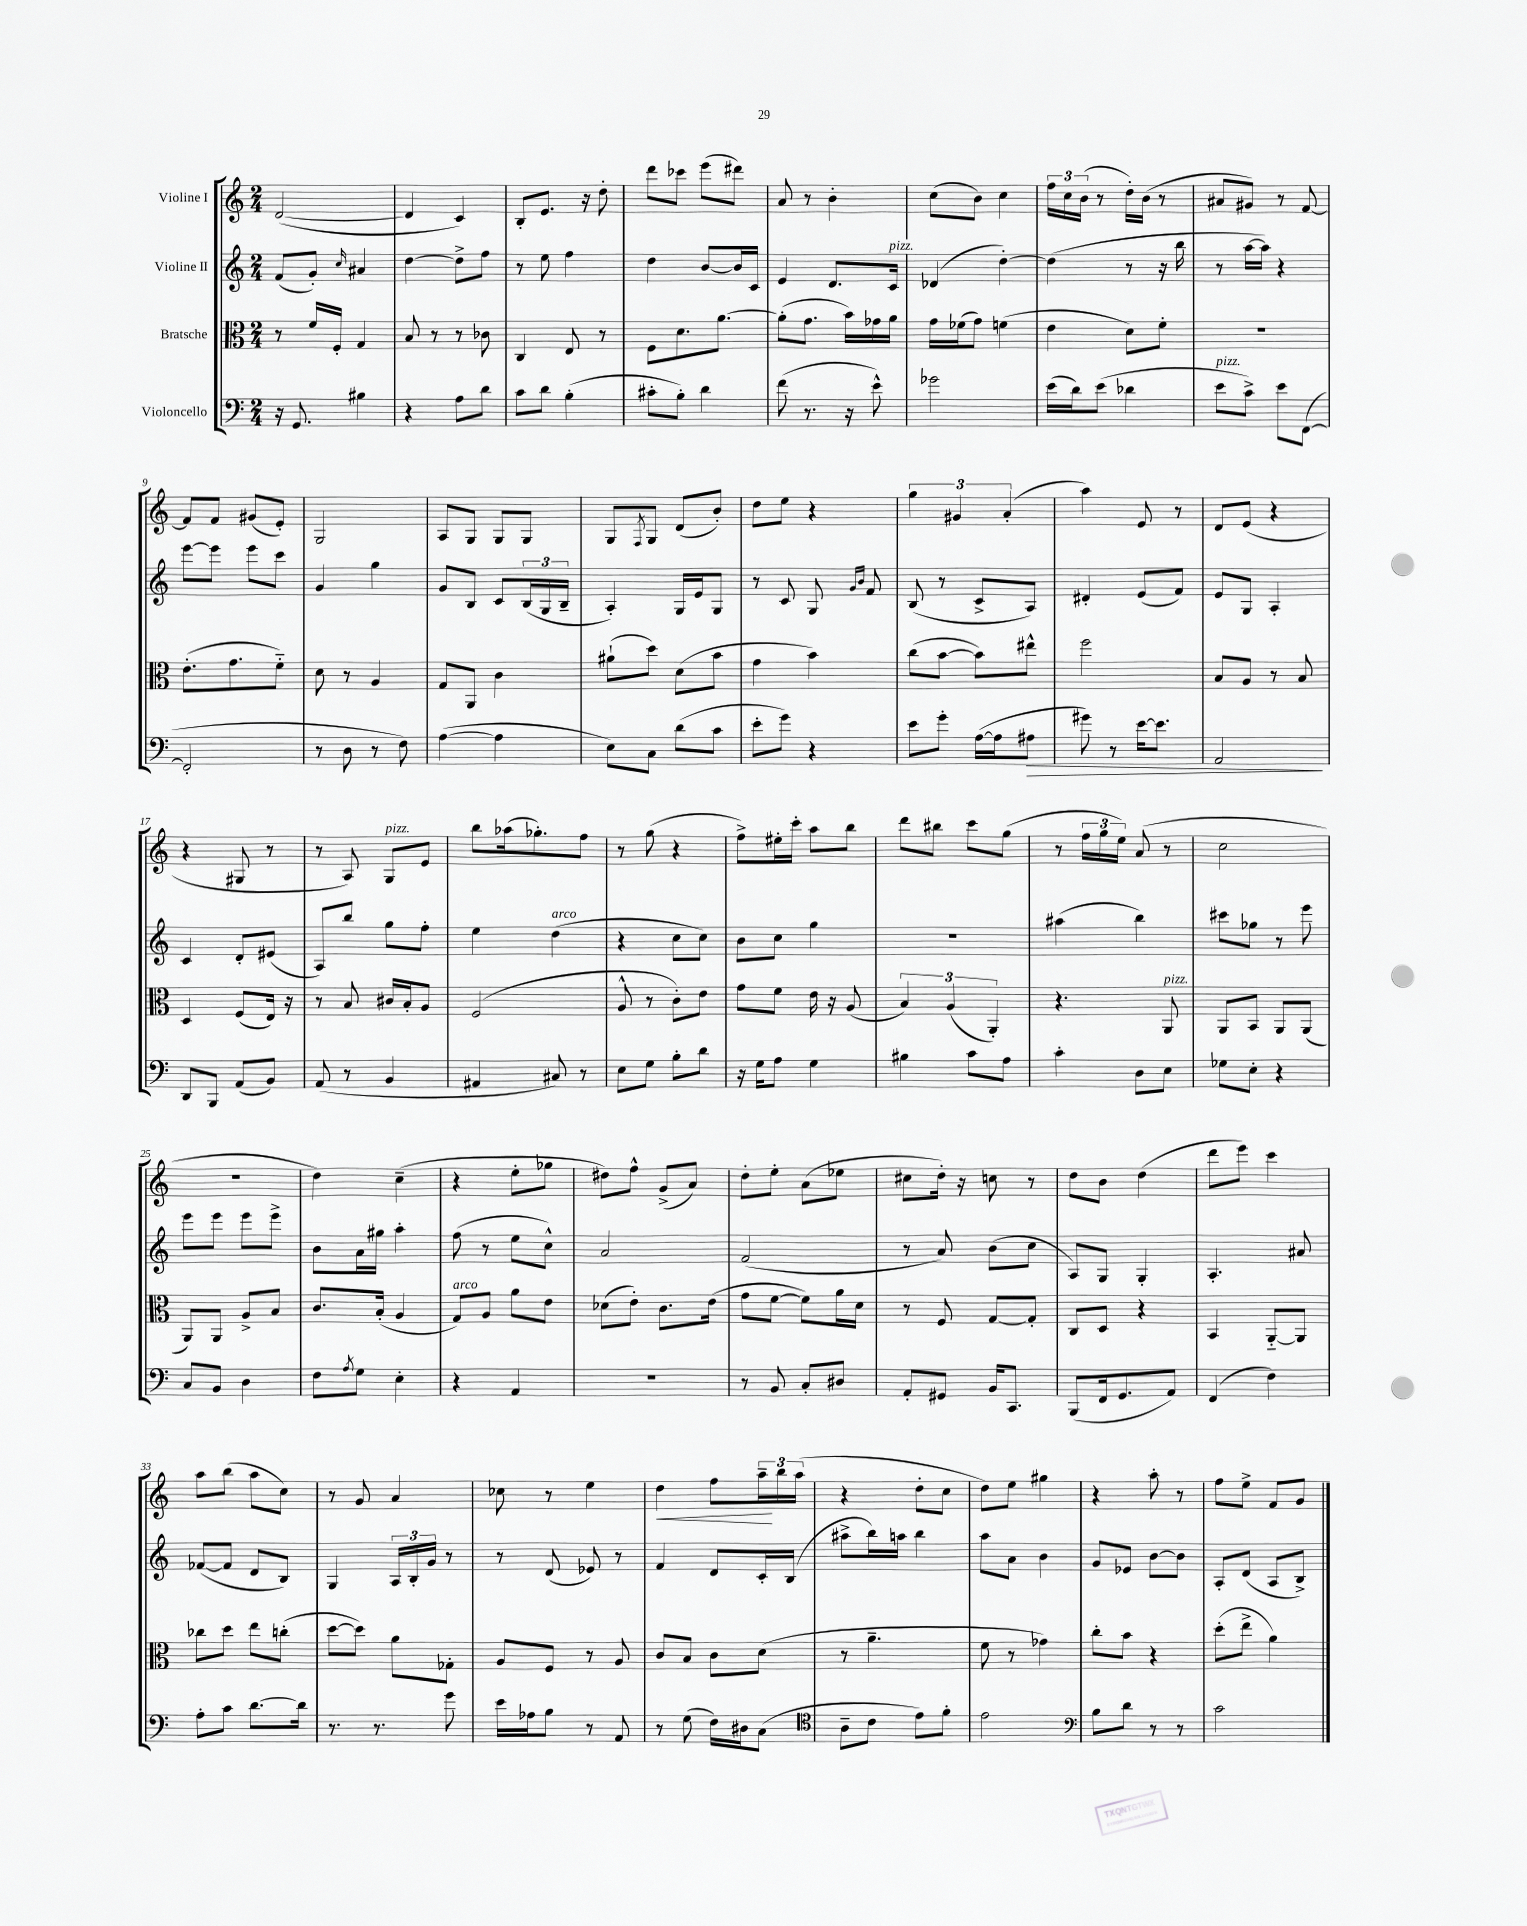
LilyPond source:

<<
\new StaffGroup <<
\new Staff = "s0" \with { instrumentName = "Violine I" } {
    \clef treble \key c \major \numericTimeSignature \time 2/4
    d'2~( |
    d'4 c'4) |
    b8-. e'8. r16 d''8-. |
    d'''8 ces'''8 e'''8( dis'''8) |
    a'8 r8 b'4-. |
    c''8( b'8) c''4 |
    \tuplet 3/2 { f''16 c''16 b'16( } r8 d''16-.) b'16( r8 |
    ais'8 gis'8) r8 f'8~ |
    f'8 f'8 gis'8( e'8-.) |
    g2 |
    a8 g8 g8 g8 |
    g8 \acciaccatura { f8 } g8 d'8( b'8-.) |
    d''8 e''8 r4 |
    \tuplet 3/2 { g''4 gis'4 a'4-.( } |
    a''4) e'8 r8 |
    d'8 e'8( r4 |
    r4 gis8 r8 |
    r8 a8) g8^\markup { \italic "pizz." } e'8 |
    b''8 aes''16( ges''8.-.) f''8 |
    r8 g''8( r4 |
    f''8->) eis''16-. c'''16-. a''8 b''8 |
    d'''8 bis''8 c'''8 g''8( |
    r8 \tuplet 3/2 { f''16 g''16 e''16) } a'8( r8 |
    c''2 |
    R2 |
    d''4) c''4--( |
    r4 e''8-. ges''8 |
    dis''8) f''8-^ g'8->( a'8) |
    d''8-. e''8-. a'8( ees''8 |
    cis''8 d''16-.) r16 c''8 r8 |
    d''8 b'8 d''4( |
    d'''8 e'''8) c'''4 |
    a''8 b''8( a''8 c''8) |
    r8 g'8 a'4 |
    ces''8 r8 e''4 |
    d''4\< f''8 \tuplet 3/2 { a''16--\! b''16 a''16( } |
    r4 d''8-. c''8 |
    d''8) e''8 gis''4 |
    r4 a''8-. r8 |
    f''8 e''8-> f'8 g'8 \bar "|." |
}
\new Staff = "s1" \with { instrumentName = "Violine II" } {
    \clef treble \key c \major \numericTimeSignature \time 2/4
    f'8( g'8-.) \grace { c''16 } ais'4 |
    d''4~ d''8-> f''8 |
    r8 e''8 f''4 |
    d''4 b'8~ b'16 c'16 |
    e'4 d'8. c'16^\markup { \italic "pizz." } |
    des'4( d''4~-.) |
    d''4( r8 r16 b''16 |
    r8 a''16~ a''16) r4 |
    e'''8~ e'''8 e'''8 c'''8 |
    g'4 g''4 |
    g'8 b8 c'8 \tuplet 3/2 { b16( g16 b16-- } |
    a4-.) g16 e'16 g8 |
    r8 c'8 g8 \grace { g'16 b'16 } f'8 |
    b8( r8 c'8-> a8) |
    dis'4-. e'8( f'8) |
    e'8 g8 a4-. |
    c'4 d'8-. eis'8( |
    a8) b''8 g''8 f''8-. |
    e''4 d''4^\markup { \italic "arco" }( |
    r4 c''8 c''8) |
    b'8 c''8 g''4 |
    R2 |
    ais''4( b''4) |
    cis'''8 ges''8 r8 e'''8 |
    e'''8 e'''8 e'''8 e'''8-> |
    b'8 a'16 gis''16 a''4-. |
    f''8( r8 e''8 c''8-^) |
    a'2 |
    f'2( |
    r8 a'8) b'8( c''8 |
    a8) g8 g4-. |
    a4.-. ais'8 |
    fes'8~( fes'8 d'8 b8) |
    g4 \tuplet 3/2 { a16 b16-. g'16 } r8 |
    r8 d'8( ees'8) r8 |
    f'4 d'8 c'16-. b16( |
    ais''8-> b''16) a''16 b''4 |
    a''8 a'8 b'4 |
    g'8 ees'8 b'8~ b'8 |
    a8-. d'8( a8 b8->) \bar "|." |
}
\new Staff = "s2" \with { instrumentName = "Bratsche" } {
    \clef alto \key c \major \numericTimeSignature \time 2/4
    r8 f'16 f16-. g4 |
    b8 r8 r8 ces'8 |
    c4 e8 r8 |
    f8 d'8. a'8.~ |
    a'8-.( g'8. b'16) ges'16 a'16 |
    g'16 fes'16( g'8) f'4( |
    e'4 d'8) f'8-. |
    R2 |
    e'8.-.( g'8. f'8-_) |
    d'8 r8 a4 |
    g8 a,8 c'4 |
    ais'8-!( d''8) d'8( b'8 |
    g'4 b'4) |
    c''8( b'8~ b'8) eis''8-^ |
    f''2 |
    b8 a8 r8 b8 |
    d4 f8( e16) r16 |
    r8 b8 cis'16 b16-. a8 |
    f2( |
    a8-^ r8 c'8-.) e'8 |
    g'8 f'8 e'16 r16 a8( |
    \tuplet 3/2 { b4) a4( a,4-.) } |
    r4. a,8^\markup { \italic "pizz." } |
    a,8 b,8 a,8 a,8( |
    a,8) a,8 a8-> b8 |
    c'8. b16-.( a4 |
    g8^\markup { \italic "arco" }) a8 a'8 e'8 |
    des'8( e'8-.) c'8. e'16( |
    g'8 f'8~ f'8) a'16 d'16 |
    r8 f8 g8~ g8-. |
    c8 d8 r4 |
    b,4 a,8~-_ a,8 |
    ces''8 d''8 e''8 c''8-.( |
    d''8~ d''8) a'8 ges8-. |
    a8 f8 r8 a8 |
    c'8 b8 c'8 d'8( |
    r8 a'4.-- |
    f'8 r8 ges'4) |
    c''8-. b'8 r4 |
    d''8-.( e''8-> a'4) \bar "|." |
}
\new Staff = "s3" \with { instrumentName = "Violoncello" } {
    \clef bass \key c \major \numericTimeSignature \time 2/4
    r16 g,8. bis4 |
    r4 a8 d'8 |
    c'8 d'8 b4-.( |
    cis'8-. b8-.) d'4 |
    f'8( r8. r16 e'8-^) |
    ges'2 |
    e'16( d'16) e'8( des'4 |
    e'8^\markup { \italic "pizz." } c'8->) e'8 f,8~( |
    f,2-. |
    r8 d8 r8 f8) |
    a4~( a4 |
    e8) c8 d'8( c'8 |
    e'8-. g'8) r4 |
    e'8 g'8-. a16~( a16 ais8\> |
    gis'8) r8 e'16~ e'8. |
    a,2\! |
    d,8 b,,8 a,8( b,8) |
    a,8( r8 b,4 |
    ais,4 cis8) r8 |
    e8 g8 b8-. d'8 |
    r16 g16 a8 g4 |
    bis4 c'8 a8 |
    c'4-. d8 e8 |
    ges8 e8-. r4 |
    c8 b,8 d4 |
    f8 \acciaccatura { a8 } g8 e4-. |
    r4 a,4 |
    r2 |
    r8 b,8 c8-. dis8 |
    a,8-. gis,8 b,16 c,8. |
    b,,8( f,16 g,8. a,8) |
    f,4( f4) |
    a8-. c'8 d'8.~ d'16 |
    r8. r8. g'8 |
    e'16 aes16 b8 r8 a,8 |
    r8 g8( f16) dis16 c8( |
    \clef tenor a8-- c'8 e'8) f'8-. |
    e'2 |
    \clef bass b8 d'8 r8 r8 |
    c'2 \bar "|." |
}
>>
>>
